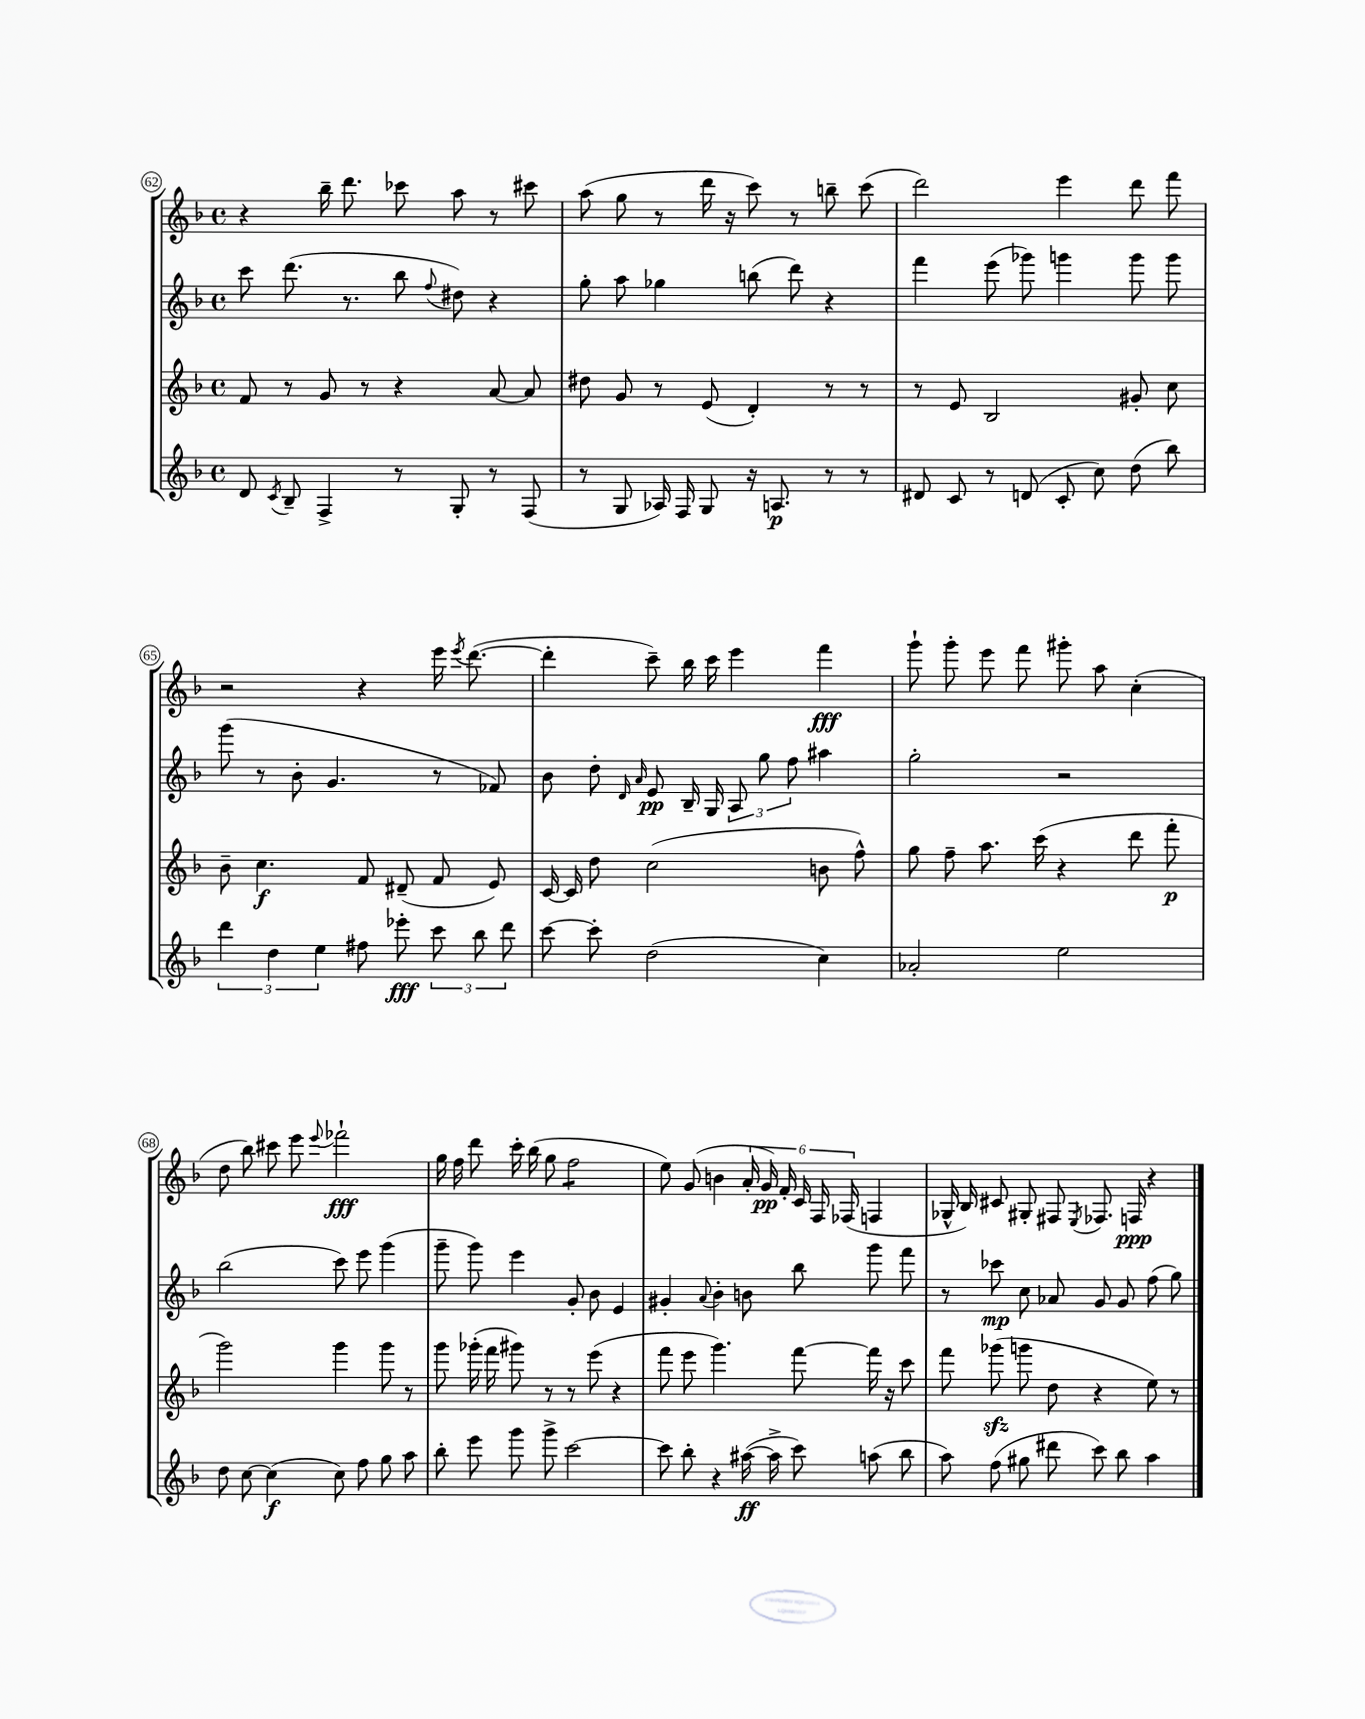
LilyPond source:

<<
\new StaffGroup <<
\new Staff = "s0" {
    \clef treble \key f \major \defaultTimeSignature \time 4/4
    \autoBeamOff r4 bes''16-- d'''8. ces'''8 a''8 r8 cis'''8 |
    a''8( g''8 r8 d'''16 r16 c'''8) r8 b''8-- c'''8( |
    d'''2) e'''4 d'''8 f'''8 |
    r2 r4 e'''16 \acciaccatura { e'''8 } d'''8.~( |
    d'''4-. c'''8--) bes''16 c'''16 e'''4 f'''4\fff |
    g'''8-! g'''8-. e'''8 f'''8 gis'''8-. a''8 c''4-.( |
    d''8 bes''8) cis'''8 e'''8 \appoggiatura { e'''8 } fes'''2-!\fff |
    g''16 f''16 d'''8 c'''16-. bes''16( g''8 f''2:8 |
    e''8) g'8( b'4 \tuplet 6/4 { a'16-. g'16\pp) f'16-. c'16 f16 fes16( } f4 |
    ges16-^ bes16) cis'8 gis8-. fis8 \acciaccatura { e8 } fes8. f16\ppp r4 \bar "|." |
}
\new Staff = "s1" {
    \clef treble \key f \major \defaultTimeSignature \time 4/4
    \autoBeamOff c'''8 d'''8.( r8. bes''8 \appoggiatura { f''8 } dis''8) r4 |
    g''8-. a''8 ges''4 b''8( d'''8) r4 |
    f'''4 e'''8( ges'''8) g'''4 g'''8 g'''8 |
    g'''8( r8 bes'8-. g'4. r8 fes'8) |
    bes'8 d''8-. \grace { d'16 a'16 } e'8\pp bes16-- g16 \tuplet 3/2 { a8 g''8 f''8 } ais''4 |
    g''2-. r2 |
    bes''2( c'''8) e'''8 g'''4( |
    g'''8-- g'''8) e'''4 g'8-. bes'8 e'4 |
    gis'4-. \appoggiatura { a'8 } bes'4-. b'8 bes''8 g'''8 f'''8 |
    r8 ces'''8\mp c''8 aes'8 g'8 g'8 f''8( g''8) \bar "|." |
}
\new Staff = "s2" {
    \clef treble \key f \major \defaultTimeSignature \time 4/4
    \autoBeamOff f'8 r8 g'8 r8 r4 a'8~ a'8 |
    dis''8 g'8 r8 e'8( d'4-.) r8 r8 |
    r8 e'8 bes2 gis'8-. c''8 |
    bes'8-- c''4.\f f'8 dis'8--( f'8 e'8) |
    c'16~ c'16 d''8 c''2( b'8 f''8-^) |
    g''8 f''8-- a''8. c'''16( r4 d'''8 f'''8-.\p |
    g'''2) g'''4 g'''8 r8 |
    g'''8 ges'''16-.( f'''16 gis'''8) r8 r8 e'''8( r4 |
    f'''8 e'''8 g'''4.) f'''8~ f'''16 r16 c'''8 |
    f'''8 ges'''8\sfz( g'''8 d''8 r4 e''8) r8 \bar "|." |
}
\new Staff = "s3" {
    \clef treble \key f \major \defaultTimeSignature \time 4/4
    \autoBeamOff d'8 \acciaccatura { c'8 } bes8-- f4-> r8 g8-. r8 f8( |
    r8 g8 aes16) f16 g8 r16 a8.\p r8 r8 |
    dis'8 c'8 r8 d'8( c'8-. c''8) d''8( bes''8) |
    \tuplet 3/2 { d'''4 d''4 e''4 } fis''8 ees'''8-.\fff \tuplet 3/2 { c'''8 bes''8 d'''8 } |
    c'''8~ c'''8-. d''2( c''4) |
    aes'2-. e''2 |
    d''8 c''8~ c''4\f( c''8) f''8 g''8 a''8 |
    bes''8-. e'''8 g'''8 g'''8-> c'''2~ |
    c'''8 bes''8-. r4 ais''16~\ff( ais''16-> c'''8) a''8( bes''8 |
    a''8) f''8( gis''8 dis'''8 c'''8) bes''8 a''4 \bar "|." |
}
>>
>>
\layout { \context { \Score currentBarNumber = #62 \override BarNumber.stencil = #(make-stencil-circler 0.1 0.3 ly:text-interface::print) } }
